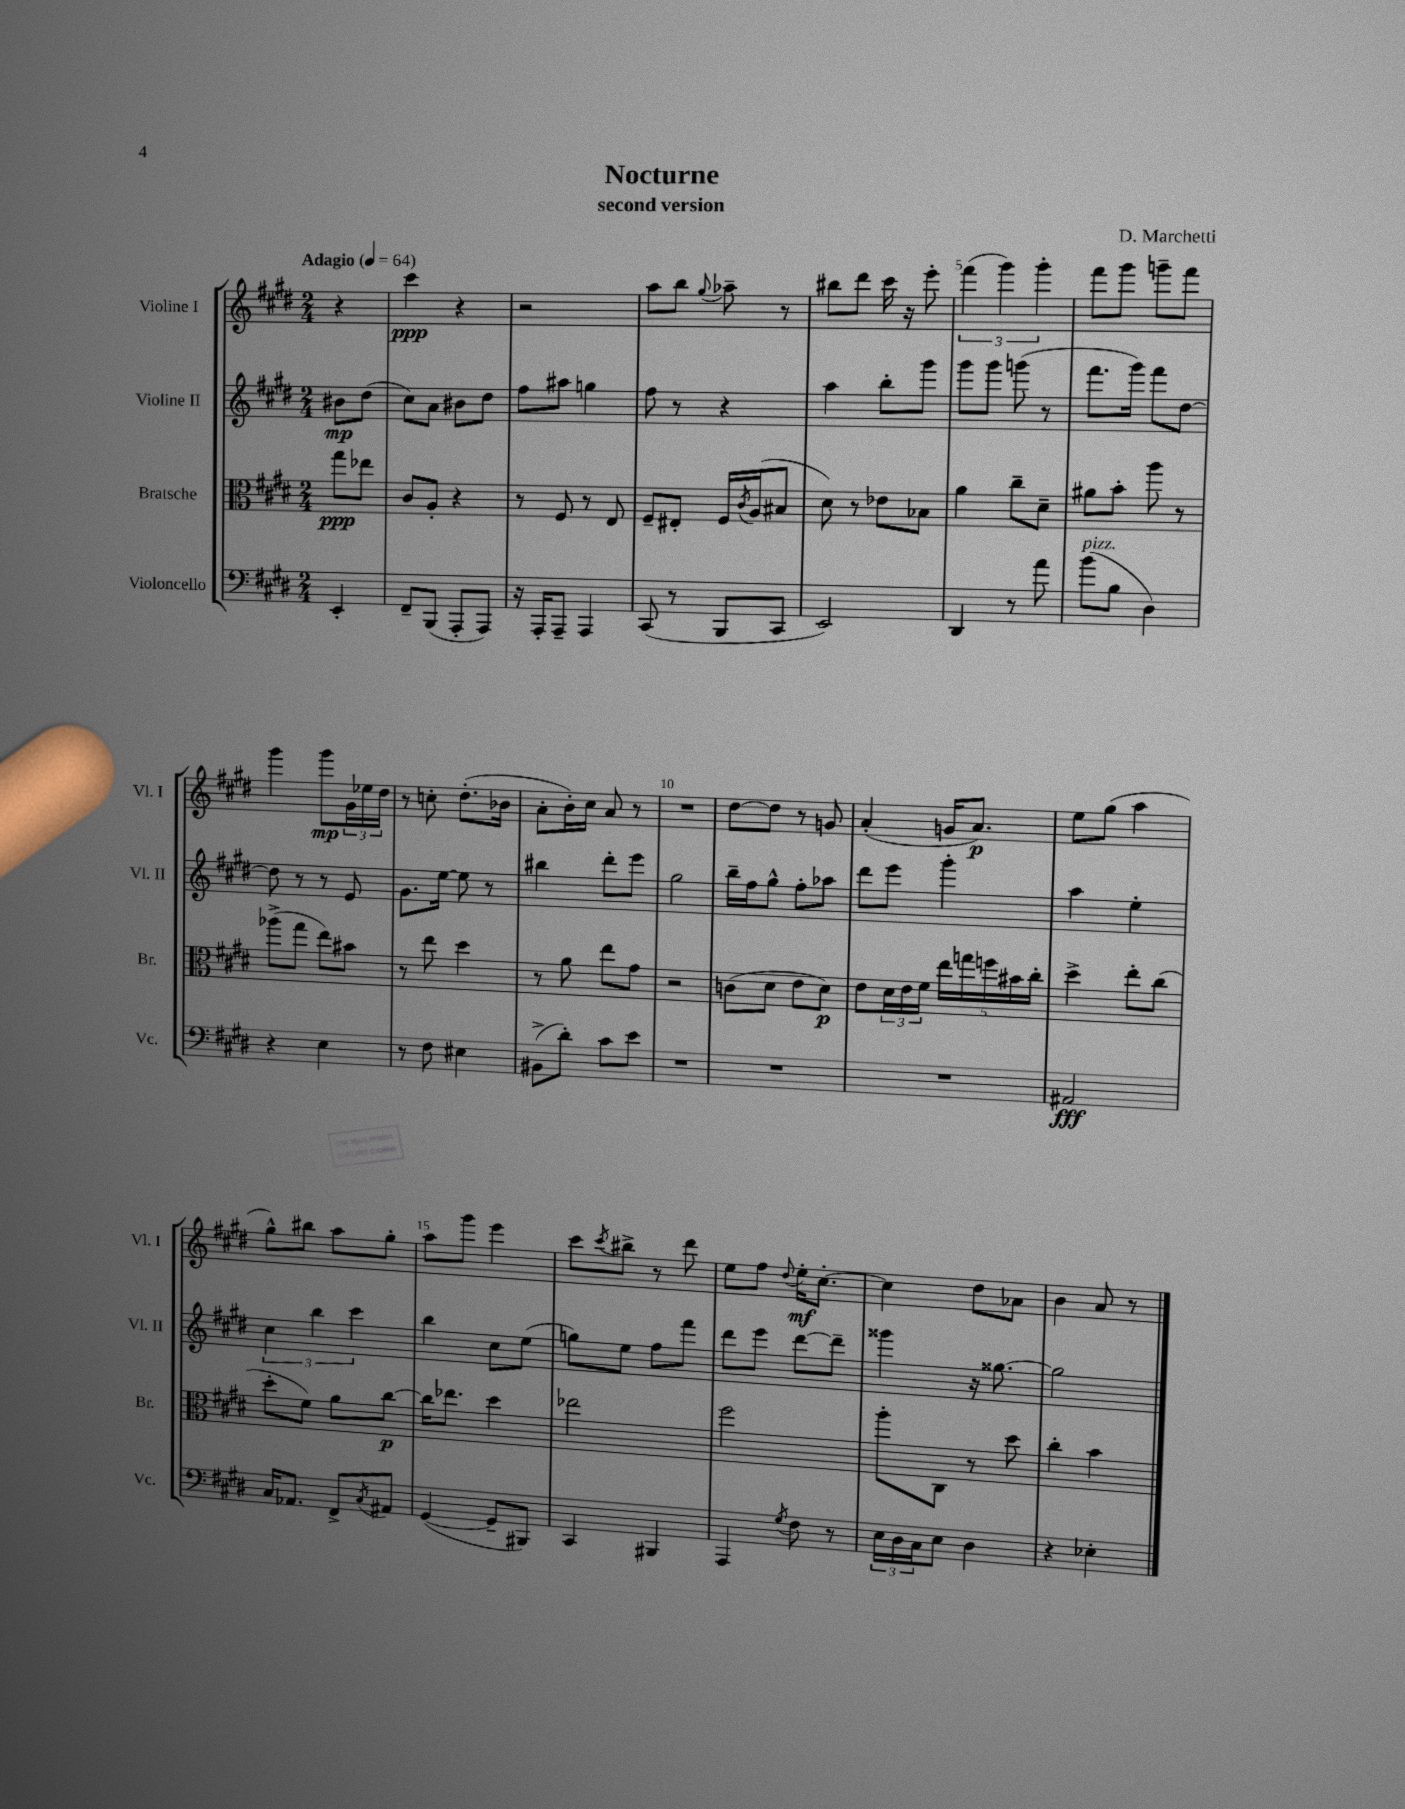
\header { title = "Nocturne" composer = "D. Marchetti" subtitle = "second version" }
<<
\new StaffGroup <<
\new Staff = "s0" \with { instrumentName = "Violine I" shortInstrumentName = "Vl. I" } {
    \clef treble \key e \major \numericTimeSignature \time 2/4 \partial 4 \tempo "Adagio" 4 = 64
    r4 |
    cis'''4\ppp r4 |
    r2 |
    a''8 b''8 \appoggiatura { gis''8 } aes''8-- r8 |
    bis''8 dis'''8 cis'''16 r16 e'''8-. |
    \tuplet 3/2 { fis'''4( gis'''4) gis'''4-. } |
    fis'''8 gis'''8 g'''8-- fis'''8 |
    gis'''4 gis'''8\mp \tuplet 3/2 { gis'16 ees''16 dis''16 } |
    r8 c''8-. dis''8.-.( bes'16 |
    a'8-. b'16-.) cis''16 a'8 r8 |
    R2 |
    dis''8~ dis''8 r8 g'8 |
    a'4-.( g'16 a'8.\p) |
    e''8 gis''8( a''4 |
    gis''8-^) bis''8 a''8 gis''8-. |
    a''8 gis'''8 e'''4 |
    cis'''8 \acciaccatura { cis'''8 } bis''8-> r8 dis'''8 |
    e''8 fis''8 \appoggiatura { dis''8 } e''16-.\mf cis''8.~-. |
    cis''4 dis''8 aes'8 |
    b'4 a'8 r8 \bar "|." |
}
\new Staff = "s1" \with { instrumentName = "Violine II" shortInstrumentName = "Vl. II" } {
    \clef treble \key e \major \numericTimeSignature \time 2/4 \partial 4
    bis'8\mp dis''8( |
    cis''8) a'8 bis'8 dis''8 |
    fis''8 ais''8 g''4 |
    fis''8 r8 r4 |
    a''4 b''8-. gis'''8 |
    gis'''8 gis'''8 g'''8( r8 |
    fis'''8. gis'''16) fis'''8 dis''8~ |
    dis''8 r8 r8 e'8 |
    gis'8. e''16~ e''8 r8 |
    bis''4 dis'''8-. e'''8 |
    gis''2 |
    b''16-- fis''16 gis''8-^ fis''8-. aes''8 |
    dis'''8 e'''8 gis'''4-. |
    a''4 e''4-. |
    \tuplet 3/2 { cis''4 b''4 cis'''4 } |
    b''4 cis''8 e''8( |
    g''8) e''8 fis''8 fis'''8 |
    dis'''8 e'''8 dis'''8~ dis'''8-- |
    gisis'''4 r16 gisis''8.~ |
    gisis''2 \bar "|." |
}
\new Staff = "s2" \with { instrumentName = "Bratsche" shortInstrumentName = "Br." } {
    \clef alto \key e \major \numericTimeSignature \time 2/4 \partial 4
    gis''8\ppp ees''8 |
    cis'8 a8-. r4 |
    r8 fis8 r8 e8 |
    fis8-- eis8-. fis16 \acciaccatura { cis'8 } a16( bis8 |
    dis'8) r8 ees'8 bes8 |
    a'4 cis''8-- dis'8-- |
    ais'8 b'8-. a''8 r8 |
    aes''8->( gis''8 e''8) bis'8 |
    r8 e''8 dis''4 |
    r8 a'8 e''8 gis'8 |
    r2 |
    c'8( dis'8 e'8 dis'8\p) |
    e'8 \tuplet 3/2 { dis'16 e'16 fis'16 } \tuplet 5/4 { e''16 g''16 f''16 bis'16 cis''16-. } |
    dis''4-> e''8-. cis''8( |
    dis''8-. fis'8) a'8 cis''8~\p |
    cis''16 ees''8. dis''4 |
    ees''2 |
    fis''2 |
    a''8-. cis8 r8 dis''8 |
    cis''4-. b'4 \bar "|." |
}
\new Staff = "s3" \with { instrumentName = "Violoncello" shortInstrumentName = "Vc." } {
    \clef bass \key e \major \numericTimeSignature \time 2/4 \partial 4
    e,4-. |
    fis,8-- b,,8( a,,8-. a,,8) |
    r16 a,,16-. a,,8-- a,,4 |
    cis,8( r8 b,,8 cis,8 |
    e,2) |
    dis,4 r8 a'8 |
    b'8^\markup { \italic "pizz." }( b8 dis4) |
    r4 e4 |
    r8 fis8 eis4 |
    bis,8->( dis'8-.) cis'8 e'8 |
    R2 |
    R2 |
    R2 |
    ais,2\fff |
    cis16 aes,8. fis,8-> \acciaccatura { cis8 } ais,8 |
    gis,4~( gis,8-- bis,,8) |
    cis,4 bis,,4 |
    a,,4 \acciaccatura { gis8 } fis8 r8 |
    \tuplet 3/2 { e16 dis16 cis16 } e8 dis4 |
    r4 ees4-. \bar "|." |
}
>>
>>
\layout { \context { \Score \override BarNumber.break-visibility = ##(#f #t #t) barNumberVisibility = #(every-nth-bar-number-visible 5) } }
